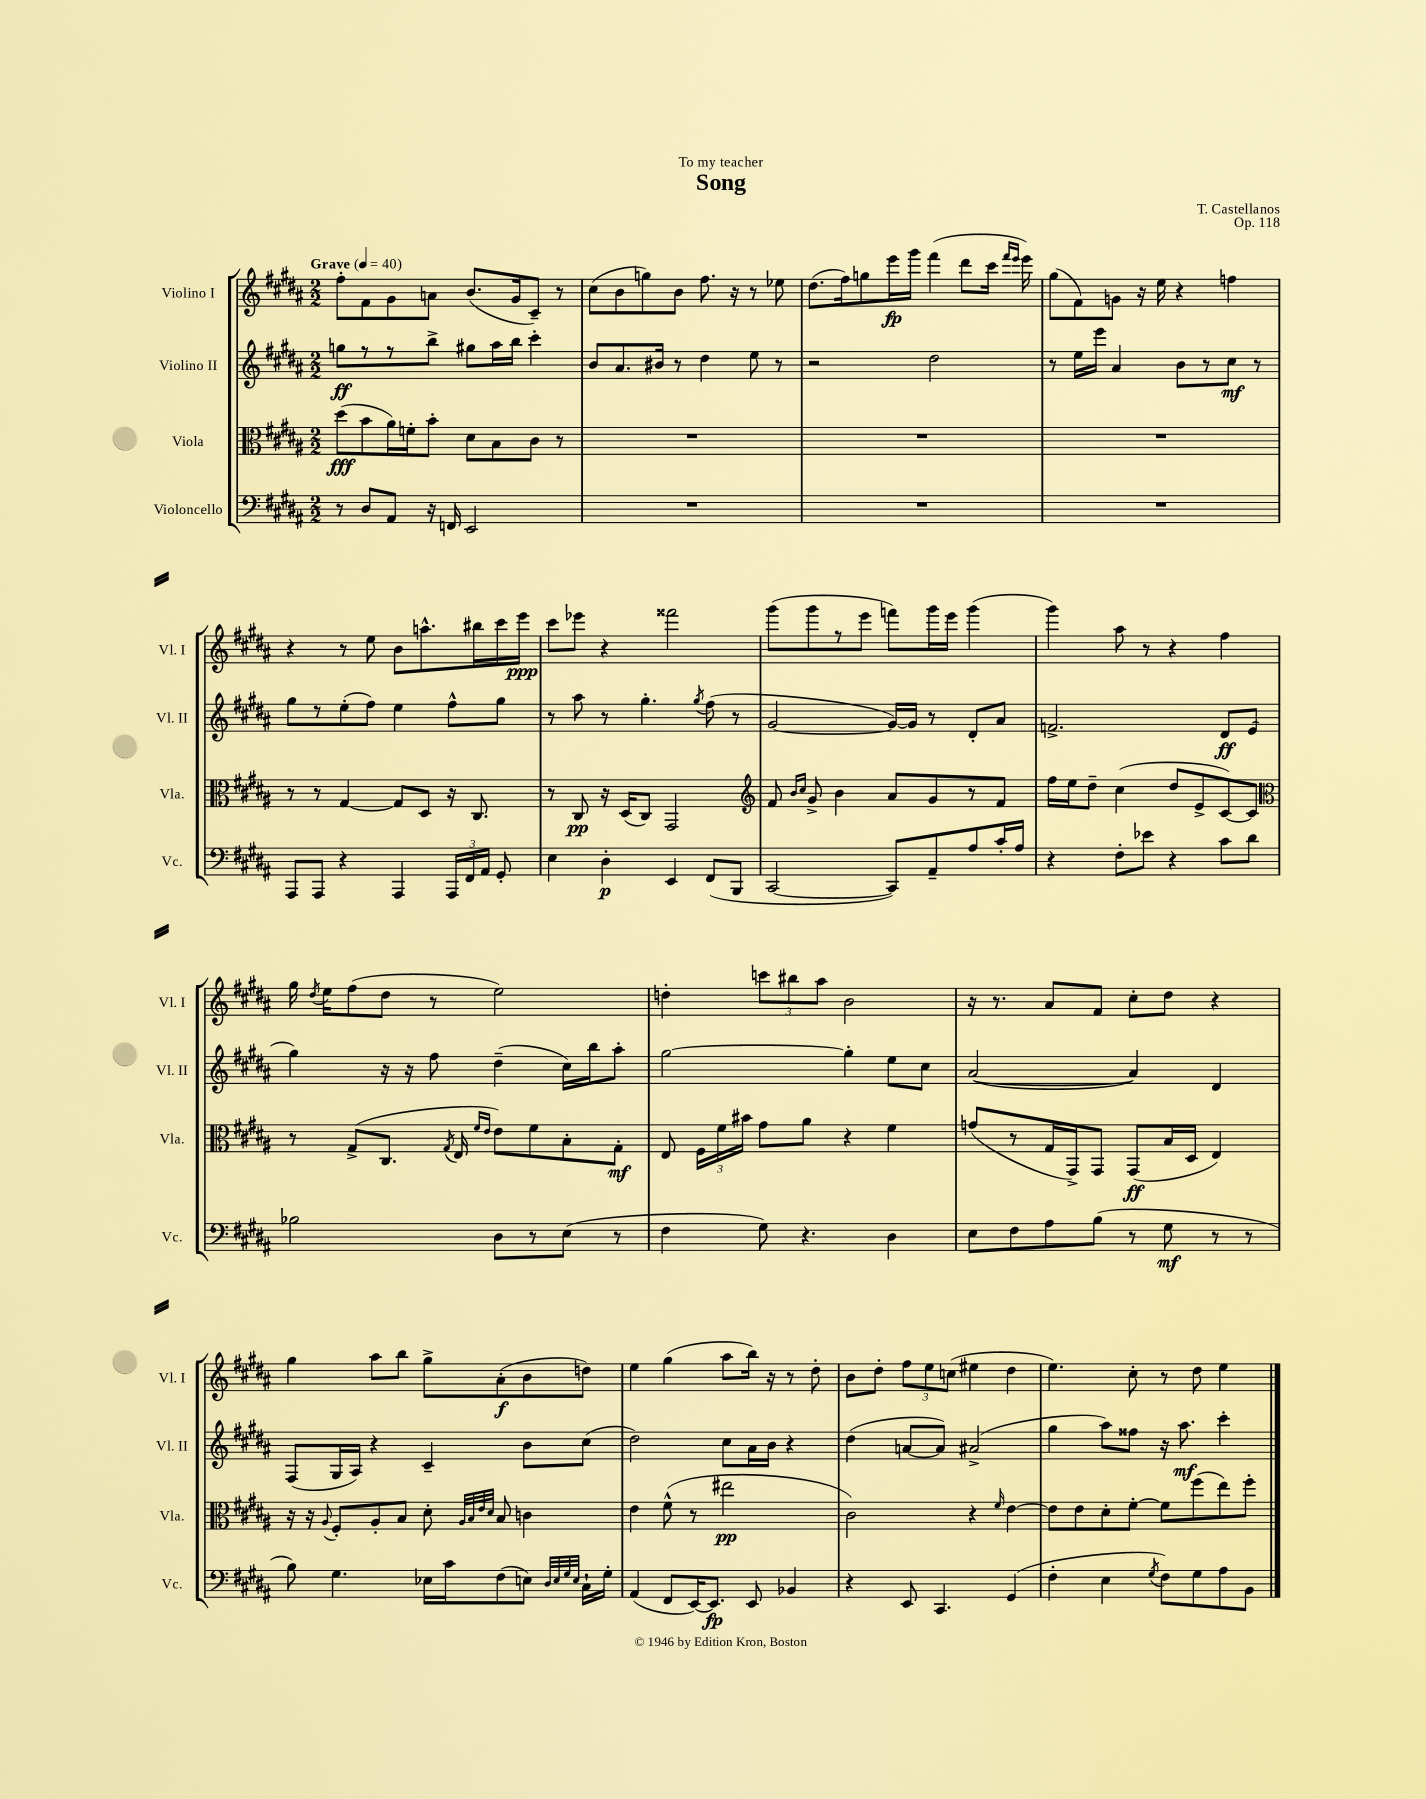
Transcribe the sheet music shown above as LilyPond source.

\header { title = "Song" composer = "T. Castellanos" dedication = "To my teacher" opus = "Op. 118" }
<<
\new StaffGroup <<
\new Staff = "s0" \with { instrumentName = "Violino I" shortInstrumentName = "Vl. I" } {
    \clef treble \key b \major \numericTimeSignature \time 2/2 \tempo "Grave" 4 = 40
    \autoBeamOff fis''8[-. fis'8 gis'8 a'8] b'8.[( gis'16 cis'8]--) r8 |
    cis''8[( b'8 g''8) b'8] fis''8. r16 r8 ees''8 |
    dis''8.[( fis''16) g''8 e'''16\fp gis'''16] fis'''4( dis'''8[ cis'''16] \grace { fis'''16[ e'''16] } e'''16) |
    gis''8[( fis'8) g'8] r16 e''16 r4 f''4 |
    r4 r8 e''8 b'8[ a''8.-^ bis''16 cis'''16 e'''16]\ppp |
    cis'''8[ ees'''8] r4 fisis'''2 |
    gis'''8[( gis'''8 r8 e'''8] f'''8[) gis'''16 e'''16] gis'''4( |
    gis'''4) ais''8 r8 r4 fis''4 |
    gis''16 \acciaccatura { dis''8 } e''16[ fis''8( dis''8] r8 e''2) |
    d''4-. \tuplet 3/2 { c'''8[ bis''8 ais''8] } b'2 |
    r16 r8. ais'8[ fis'8] cis''8[-. dis''8] r4 |
    gis''4 ais''8[ b''8] gis''8[-> ais'8-.\f( b'8 d''8]) |
    e''4 gis''4( ais''8[ b''16]) r16 r8 dis''8-. |
    b'8[ dis''8]-. \tuplet 3/2 { fis''8[ e''8 c''8]( } eis''4 dis''4 |
    e''4.) cis''8-. r8 dis''8 e''4 \bar "|." |
}
\new Staff = "s1" \with { instrumentName = "Violino II" shortInstrumentName = "Vl. II" } {
    \clef treble \key b \major \numericTimeSignature \time 2/2
    \autoBeamOff g''8[\ff r8 r8 b''8]-> gis''8[ ais''16 b''16] cis'''4-. |
    b'8[ ais'8. bis'16] r8 dis''4 e''8 r8 |
    r2 dis''2 |
    r8 e''16[ e'''16] ais'4 b'8[ r8 cis''8]\mf r8 |
    gis''8[ r8 e''8-.( fis''8]) e''4 fis''8[-^ gis''8] |
    r8 ais''8 r8 gis''4.-. \acciaccatura { gis''8 } fis''8( r8 |
    gis'2~ gis'16[~) gis'16] r8 dis'8[-. ais'8] |
    f'2.-> dis'8[\ff e'8]( |
    gis''4) r16 r16 fis''8 dis''4--( cis''16[) b''16 ais''8]-. |
    gis''2~ gis''4-. e''8[ cis''8] |
    ais'2~( ais'4) dis'4 |
    fis8[( gis16 ais16]) r4 cis'4-- b'8[ cis''8]( |
    dis''2) cis''8[ ais'16 b'16] r4 |
    dis''4( a'8[~ a'8]) ais'2->( |
    gis''4 ais''8[) fisis''8] r16 ais''8.\mf cis'''4-. \bar "|." |
}
\new Staff = "s2" \with { instrumentName = "Viola" shortInstrumentName = "Vla." } {
    \clef alto \key b \major \numericTimeSignature \time 2/2
    \autoBeamOff dis''8[\fff( b'8 ais'16) f'16-. b'8]-. dis'8[ b8 cis'8] r8 |
    R1 |
    R1 |
    R1 |
    r8 r8 gis4~ gis8[ dis8] r16 cis8. |
    r8 cis8\pp r16 dis16[( cis8]) gis,2 |
    \clef treble fis'8 \grace { b'16[ cis''16] } gis'8-> b'4 ais'8[ gis'8 r8 fis'8] |
    fis''16[ e''16 dis''8]-- cis''4( dis''8[ e'8-> cis'8~) cis'8] |
    \clef alto r8 gis8[->( cis8.] \acciaccatura { gis8 } e16 \grace { fis'16[ e'16] } e'8[) fis'8 b8-. gis8]-.\mf |
    e8 \tuplet 3/2 { fis16[ fis'16 bis'16] } gis'8[ ais'8] r4 fis'4 |
    g'8[( r8 gis16 gis,16->) gis,8] gis,8[\ff( b16 dis16] e4) |
    r16 r16 \appoggiatura { ais8 } fis8[-. ais8-. b8] dis'8-. \grace { ais32[ b32 e'32 dis'32] } b8 c'4 |
    e'4 fis'8-^( r8 eis''2\pp |
    cis'2) r4 \grace { fis'16 } e'4~ |
    e'8[ e'8 dis'8-. fis'8]~-. fis'8[ fis''8( e''8) fis''8]-. \bar "|." |
}
\new Staff = "s3" \with { instrumentName = "Violoncello" shortInstrumentName = "Vc." } {
    \clef bass \key b \major \numericTimeSignature \time 2/2
    \autoBeamOff r8 dis8[ ais,8] r16 f,16 e,2 |
    R1 |
    R1 |
    R1 |
    ais,,8[ ais,,8] r4 ais,,4 \tuplet 3/2 { ais,,16[ fis,16 ais,16] } gis,8-. |
    e4 dis4-.\p e,4 fis,8[( b,,8] |
    cis,2~ cis,8[) ais,8-- ais8 cis'16-. ais16] |
    r4 fis8[-. ees'8] r4 cis'8[ dis'8] |
    bes2 dis8[ r8 e8]( r8 |
    fis4 gis8) r4. dis4 |
    e8[ fis8 ais8 b8]( r8 gis8\mf r8 r8 |
    b8) gis4. ees16[ cis'16 fis8( e8]) \grace { dis32[ e32 gis32 e32] } cis16[-! gis16]-. |
    ais,4( fis,8[ e,16~) e,8.]\fp e,8 bes,4 |
    r4 e,8 cis,4. gis,4( |
    fis4-. e4 \acciaccatura { gis8 } fis8[) gis8 ais8 b,8] \bar "|." |
}
>>
>>
\layout { \context { \Score \remove "Bar_number_engraver" } }
